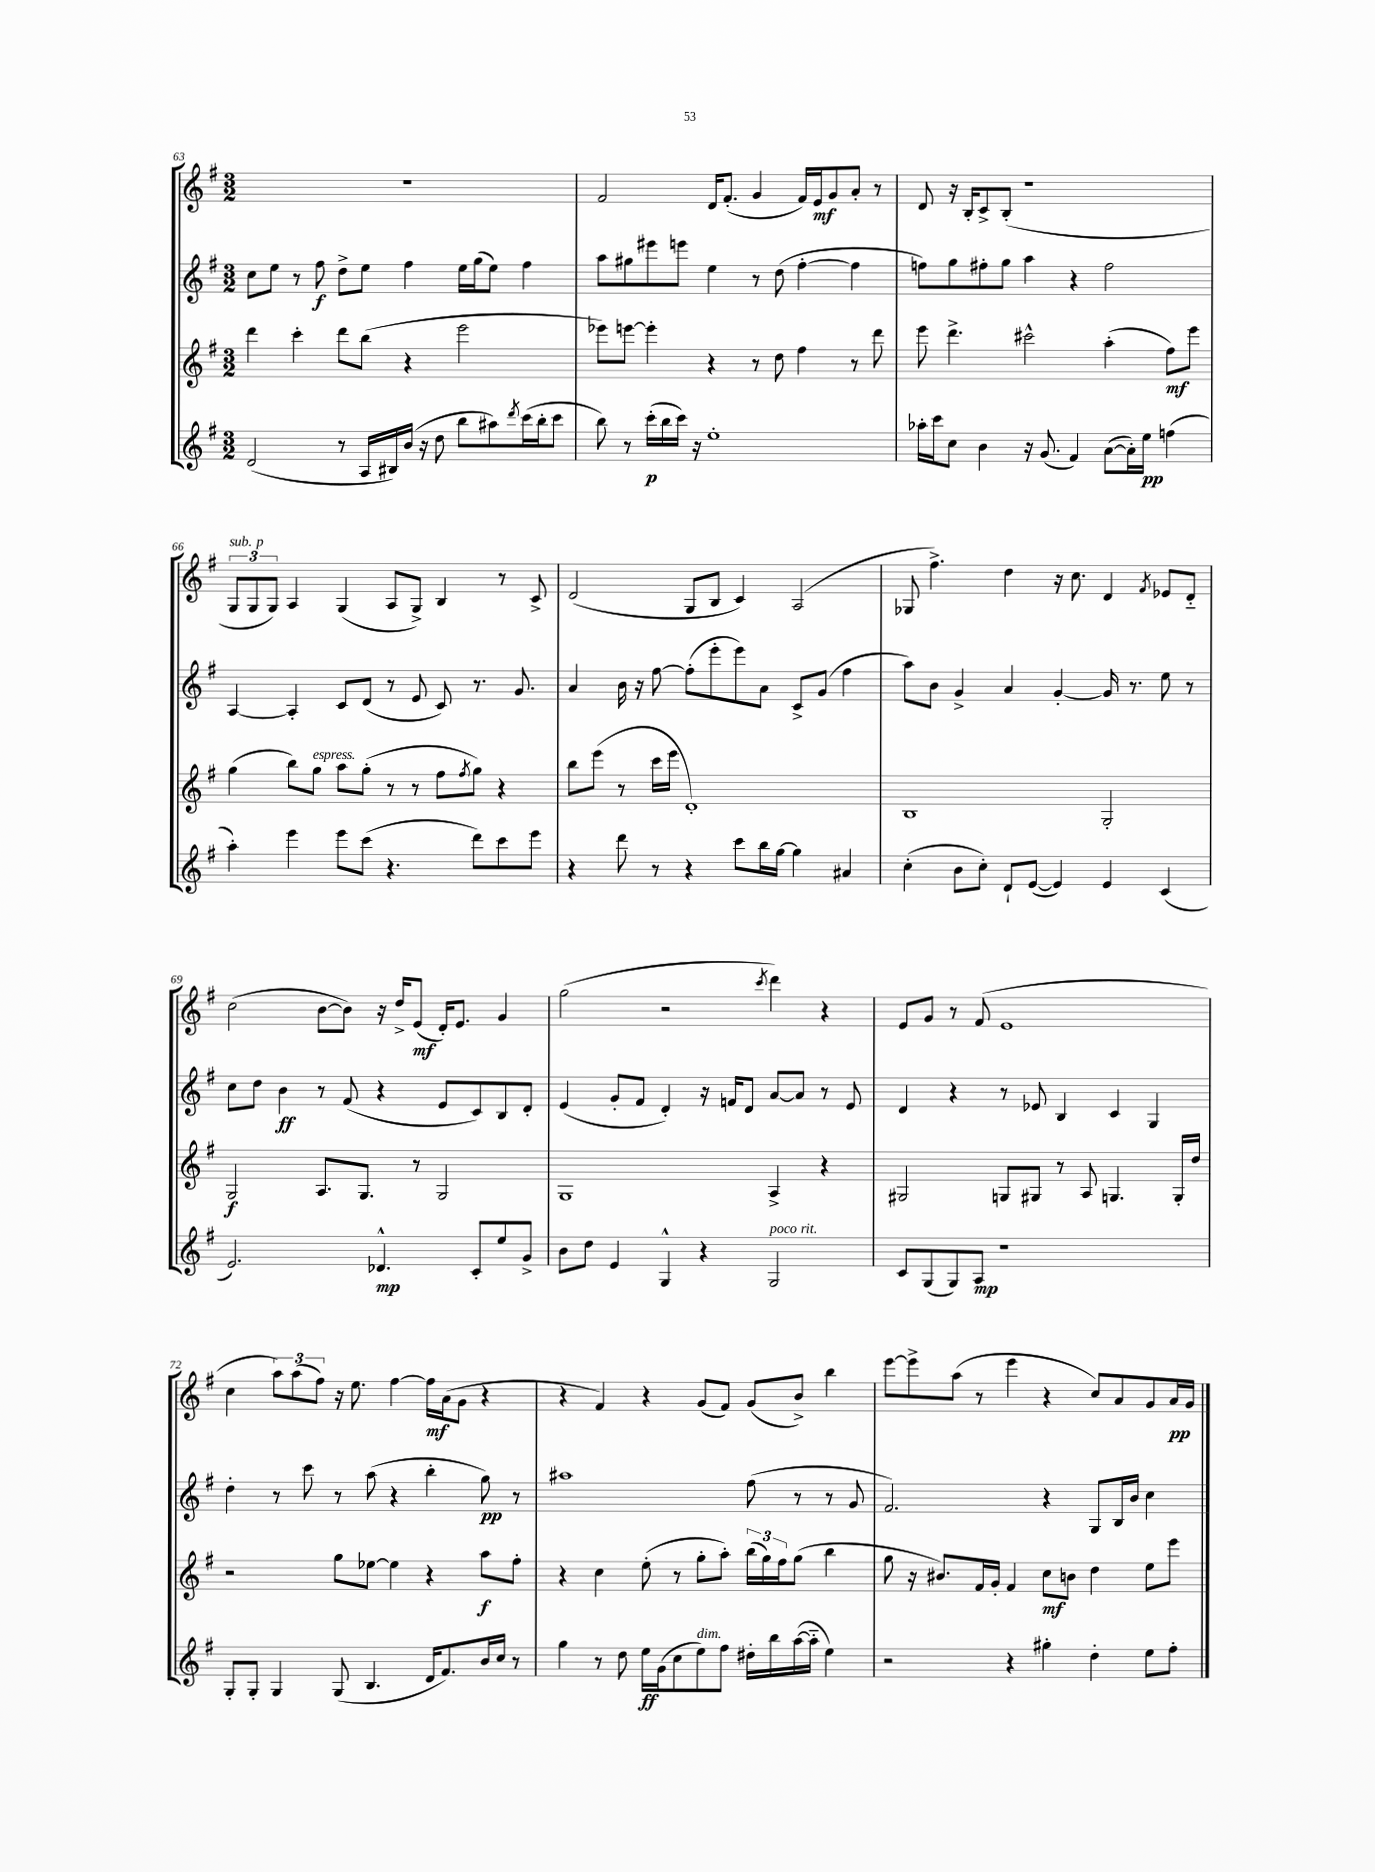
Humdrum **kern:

**kern	**dynam	**kern	**dynam	**kern	**dynam	**kern	**dynam
*part4	*part4	*part3	*part3	*part2	*part2	*part1	*part1
*staff4	*staff4	*staff3	*staff3	*staff2	*staff2	*staff1	*staff1
*clefG2	*	*clefG2	*	*clefG2	*	*clefG2	*
*k[f#]	*	*k[f#]	*	*k[f#]	*	*k[f#]	*
*M3/2	*	*M3/2	*	*M3/2	*	*M3/2	*
=63	=63	=63	=63	=63	=63	=63	=63
(2d/	.	4ddd\	.	8cc\L	.	1.r	.
.	.	.	.	8ee\J	.	.	.
.	.	4ccc'\	.	8r	.	.	.
.	.	.	.	8ff#\	f	.	.
8r	.	8ddd\L	.	8dd^\L	.	.	.
16A/LL	.	(8bb\J	.	8ee\J	.	.	.
16B#X/)	.	.	.	.	.	.	.
(16b/JJ	.	4r	.	4ff#\	.	.	.
16r	.	.	.	.	.	.	.
8dd\	.	.	.	.	.	.	.
8bb\L	.	2eee\	.	16ee\LL	.	.	.
.	.	.	.	(16gg\J	.	.	.
8aa#X\)	.	.	.	8ee\J)	.	.	.
8qddd/	.	.	.	.	.	.	.
(16ccc\L	.	.	.	4ff#\	.	.	.
16bb'\J	.	.	.	.	.	.	.
8ccc\J	.	.	.	.	.	.	.
=64	=64	=64	=64	=64	=64	=64	=64
8bb\)	.	8eee-X\L)	.	8aa\L	.	2f#/	.
8r	.	[8eeen\J	.	8gg#X\	.	.	.
(16ccc'\LL	p	4eee'\]	.	8eee#X\	.	.	.
16bb\	.	.	.	.	.	.	.
16ccc\JJ)	.	.	.	8eeen\J	.	.	.
16r	.	.	.	.	.	.	.
1ee'	.	4r	.	4ee\	.	16d/KL	.
.	.	.	.	.	.	(8.f#'/J	.
.	.	8r	.	8r	.	4g/	.
.	.	8dd\	.	(8dd\	.	.	.
.	.	4ff#\	.	[4ff#'\	.	16f#/LL)	.
.	.	.	.	.	.	16e/J	mf
.	.	.	.	.	.	8g/	.
.	.	8r	.	4ff#\]	.	8a'/J	.
.	.	8ddd\	.	.	.	8r	.
=65	=65	=65	=65	=65	=65	=65	=65
16aa-X'\LL	.	8eee\	.	8ffn\L)	.	8d/	.
16ccc\J	.	.	.	.	.	.	.
8cc\J	.	4.ddd^\	.	8gg\	.	16r	.
.	.	.	.	.	.	16B'/KL	.
4b\	.	.	.	8ff#X'\	.	8c^/	.
.	.	.	.	8gg\J	.	(8B'/J	.
16r	.	2ccc#X^^\	.	4aa\	.	1r	.
(8.g/	.	.	.	.	.	.	.
4f#/)	.	.	.	4r	.	.	.
([8a\L	.	(4aa'\	.	2ff#\	.	.	.
16a'\L])	.	.	.	.	.	.	.
16ee\JJ	pp	.	.	.	.	.	.
(4ffn\	.	8ff#\L)	mf	.	.	.	.
.	.	8eee\J	.	.	.	.	.
!!LO:LB:g=z
=66	=66	=66	=66	=66	=66	=66	=66
!	!	!	!	!	!	!LO:TX:a:i:t=sub. p	!
4aa'\)	.	(4gg\	.	[4A/	.	12G/L	.
.	.	.	.	.	.	12G/	.
.	.	.	.	.	.	12G/J)	.
4eee\	.	8bb\L)	.	4A'/]	.	4A/	.
!	!	!LO:TX:a:i:t=espress.	!	!	!	!	!
.	.	8gg\J	.	.	.	.	.
8eee\L	.	8aa\L	.	8c/L	.	(4G/	.
(8ccc\J	.	(8gg'\J	.	(8d/J	.	.	.
4.r	.	8r	.	8r	.	8A/L	.
.	.	8r	.	8e/	.	8G^/J)	.
.	.	8ff#\L	.	8c/)	.	4B/	.
.	.	8qff#/	.	.	.	.	.
8ddd\L)	.	8gg\J)	.	8.r	.	.	.
8ccc\	.	4r	.	.	.	8r	.
.	.	.	.	8.g/	.	.	.
8eee\J	.	.	.	.	.	8c^/	.
=67	=67	=67	=67	=67	=67	=67	=67
4r	.	8bb\L	.	4a/	.	(2d/	.
.	.	(8eee\J	.	.	.	.	.
8ddd\	.	8r	.	16b\	.	.	.
.	.	.	.	16r	.	.	.
8r	.	16ccc\LL	.	[8ff#\	.	.	.
.	.	16eee\JJ	.	.	.	.	.
4r	.	1d')	.	(8ff#'\L]	.	8G/L	.
.	.	.	.	8eee'\	.	8B/J	.
8ccc\L	.	.	.	8eee\)	.	4c/)	.
16bb\L	.	.	.	8a\J	.	.	.
[16gg\JJ	.	.	.	.	.	.	.
4gg\]	.	.	.	8c^/L	.	(2A/	.
.	.	.	.	(8g/J	.	.	.
4a#X/	.	.	.	4ff#\	.	.	.
=68	=68	=68	=68	=68	=68	=68	=68
(4cc'\	.	1B	.	8aa\L)	.	8G-X/	.
.	.	.	.	8b\J	.	4.ff#^\)	.
8b\L	.	.	.	4g^/	.	.	.
8cc'\J)	.	.	.	.	.	.	.
8d`/L	.	.	.	4a/	.	4dd\	.
([8e/J	.	.	.	.	.	.	.
4e/])	.	.	.	[4g'/	.	16r	.
.	.	.	.	.	.	8.cc\	.
4e/	.	2G'/	.	16g/]	.	4d/	.
.	.	.	.	8.r	.	.	.
.	.	.	.	.	.	8qf#/	.
(4c/	.	.	.	8ee\	.	8e-X/L	.
.	.	.	.	8r	.	8d/J	.
!!LO:LB:g=z
=69	=69	=69	=69	=69	=69	=69	=69
2.e/)	.	2G/	f	8cc\L	.	(2cc\	.
.	.	.	.	8dd\J	.	.	.
.	.	.	.	4b\	ff	.	.
.	.	8.A/L	.	8r	.	[8b\L	.
.	.	.	.	(8f#/	.	8b\J])	.
.	.	8.G/J	.	.	.	.	.
4.d-X^^/	mp	.	.	4r	.	16r	.
.	.	.	.	.	.	16dd^/KL	.
.	.	8r	.	.	.	(8e/J	mf
.	.	2G/	.	8e/L	.	16d'/KL)	.
.	.	.	.	.	.	8.e/J	.
8c'/L	.	.	.	8c/)	.	.	.
8ee/	.	.	.	8B/	.	4g/	.
8g^/J	.	.	.	8d'/J	.	.	.
=70	=70	=70	=70	=70	=70	=70	=70
8b\L	.	1G	.	(4e/	.	(2gg\	.
8dd\J	.	.	.	.	.	.	.
4e/	.	.	.	8g'/L	.	.	.
.	.	.	.	8f#/J	.	.	.
4G^^/	.	.	.	4d'/)	.	2r	.
4r	.	.	.	16r	.	.	.
.	.	.	.	16fn/KL	.	.	.
.	.	.	.	8d/J	.	.	.
.	.	.	.	.	.	8qccc/	.
!LO:TX:a:i:t=poco rit.	!	!	!	!	!	!	!
2G/	.	4A^/	.	[8a/L	.	4ddd\)	.
.	.	.	.	8a/J]	.	.	.
.	.	4r	.	8r	.	4r	.
.	.	.	.	8e/	.	.	.
=71	=71	=71	=71	=71	=71	=71	=71
8c/L	.	2G#X/	.	4d/	.	8e/L	.
(8G/	.	.	.	.	.	8g/J	.
8G/)	.	.	.	4r	.	8r	.
8A/J	mp	.	.	.	.	(8f#/	.
1r	.	8Gn/L	.	8r	.	1e	.
.	.	8G#X/J	.	8e-X/	.	.	.
.	.	8r	.	4B/	.	.	.
.	.	8A/	.	.	.	.	.
.	.	4.Gn/	.	4c/	.	.	.
.	.	.	.	4G/	.	.	.
.	.	16G'/LL	.	.	.	.	.
.	.	16dd/JJ	.	.	.	.	.
!!LO:LB:g=z
=72	=72	=72	=72	=72	=72	=72	=72
8G'/L	.	2r	.	4dd'\	.	4cc\	.
8G'/J	.	.	.	.	.	.	.
4G/	.	.	.	8r	.	12aa\L)	.
.	.	.	.	.	.	(12aa\	.
.	.	.	.	8ccc\	.	.	.
.	.	.	.	.	.	12ff#\J)	.
(8G/	.	8gg\L	.	8r	.	16r	.
.	.	.	.	.	.	8.ee\	.
4.B/	.	[8ee-X\J	.	(8aa\	.	.	.
.	.	4ee-\]	.	4r	.	[4ff#\	.
16d/KL	.	4r	.	4bb'\	.	16ff#\LL]	mf
8.f#/)	.	.	.	.	.	(16a\J	.
.	.	.	.	.	.	8g\J	.
16b/L	.	8aa\L	f	8gg\)	pp	4r	.
16cc/JJ	.	.	.	.	.	.	.
8r	.	8ff#'\J	.	8r	.	.	.
=73	=73	=73	=73	=73	=73	=73	=73
4gg\	.	4r	.	1aa#X	.	4r	.
8r	.	4cc\	.	.	.	4f#/)	.
8dd\	.	.	.	.	.	.	.
16ee\LL	ff	(8ee'\	.	.	.	4r	.
(16g\J	.	.	.	.	.	.	.
8cc\	.	8r	.	.	.	.	.
!LO:TX:a:i:t=dim.	!	!	!	!	!	!	!
8ee\)	.	8gg'\L	.	.	.	(8g/L	.
8ff#\J	.	8aa'\J)	.	.	.	8f#/J)	.
16dd#X'\LL	.	(24bb\LL	.	(8ff#\	.	(8g/L	.
.	.	24gg\)	.	.	.	.	.
16bb\	.	.	.	.	.	.	.
.	.	24ff#\J	.	.	.	.	.
([16aa\	.	(8gg\J	.	8r	.	8b^/J)	.
16aa\JJ]	.	.	.	.	.	.	.
4ee\)	.	4bb\	.	8r	.	4bb\	.
.	.	.	.	8g/	.	.	.
=74	=74	=74	=74	=74	=74	=74	=74
2r	.	8gg\	.	2.f#/)	.	[8eee\L	.
.	.	16r	.	.	.	8eee^\]	.
.	.	8.b#X/L)	.	.	.	.	.
.	.	.	.	.	.	(8aa\J	.
.	.	16f#/L	.	.	.	8r	.
.	.	16g'/JJ	.	.	.	.	.
4r	.	4f#/	.	.	.	4eee\	.
4gg#X'\	.	8cc\L	mf	4r	.	4r	.
.	.	8bn\J	.	.	.	.	.
4dd'\	.	4dd\	.	8G/L	.	8cc/L)	.
.	.	.	.	16B/L	.	8a/	.
.	.	.	.	16b/JJ	.	.	.
8ee\L	.	8ee\L	.	4cc\	.	8g/	.
8ff#'\J	.	8eee\J	.	.	.	16a/L	pp
.	.	.	.	.	.	16g/JJ	.
==	==	==	==	==	==	==	==
*-	*-	*-	*-	*-	*-	*-	*-
